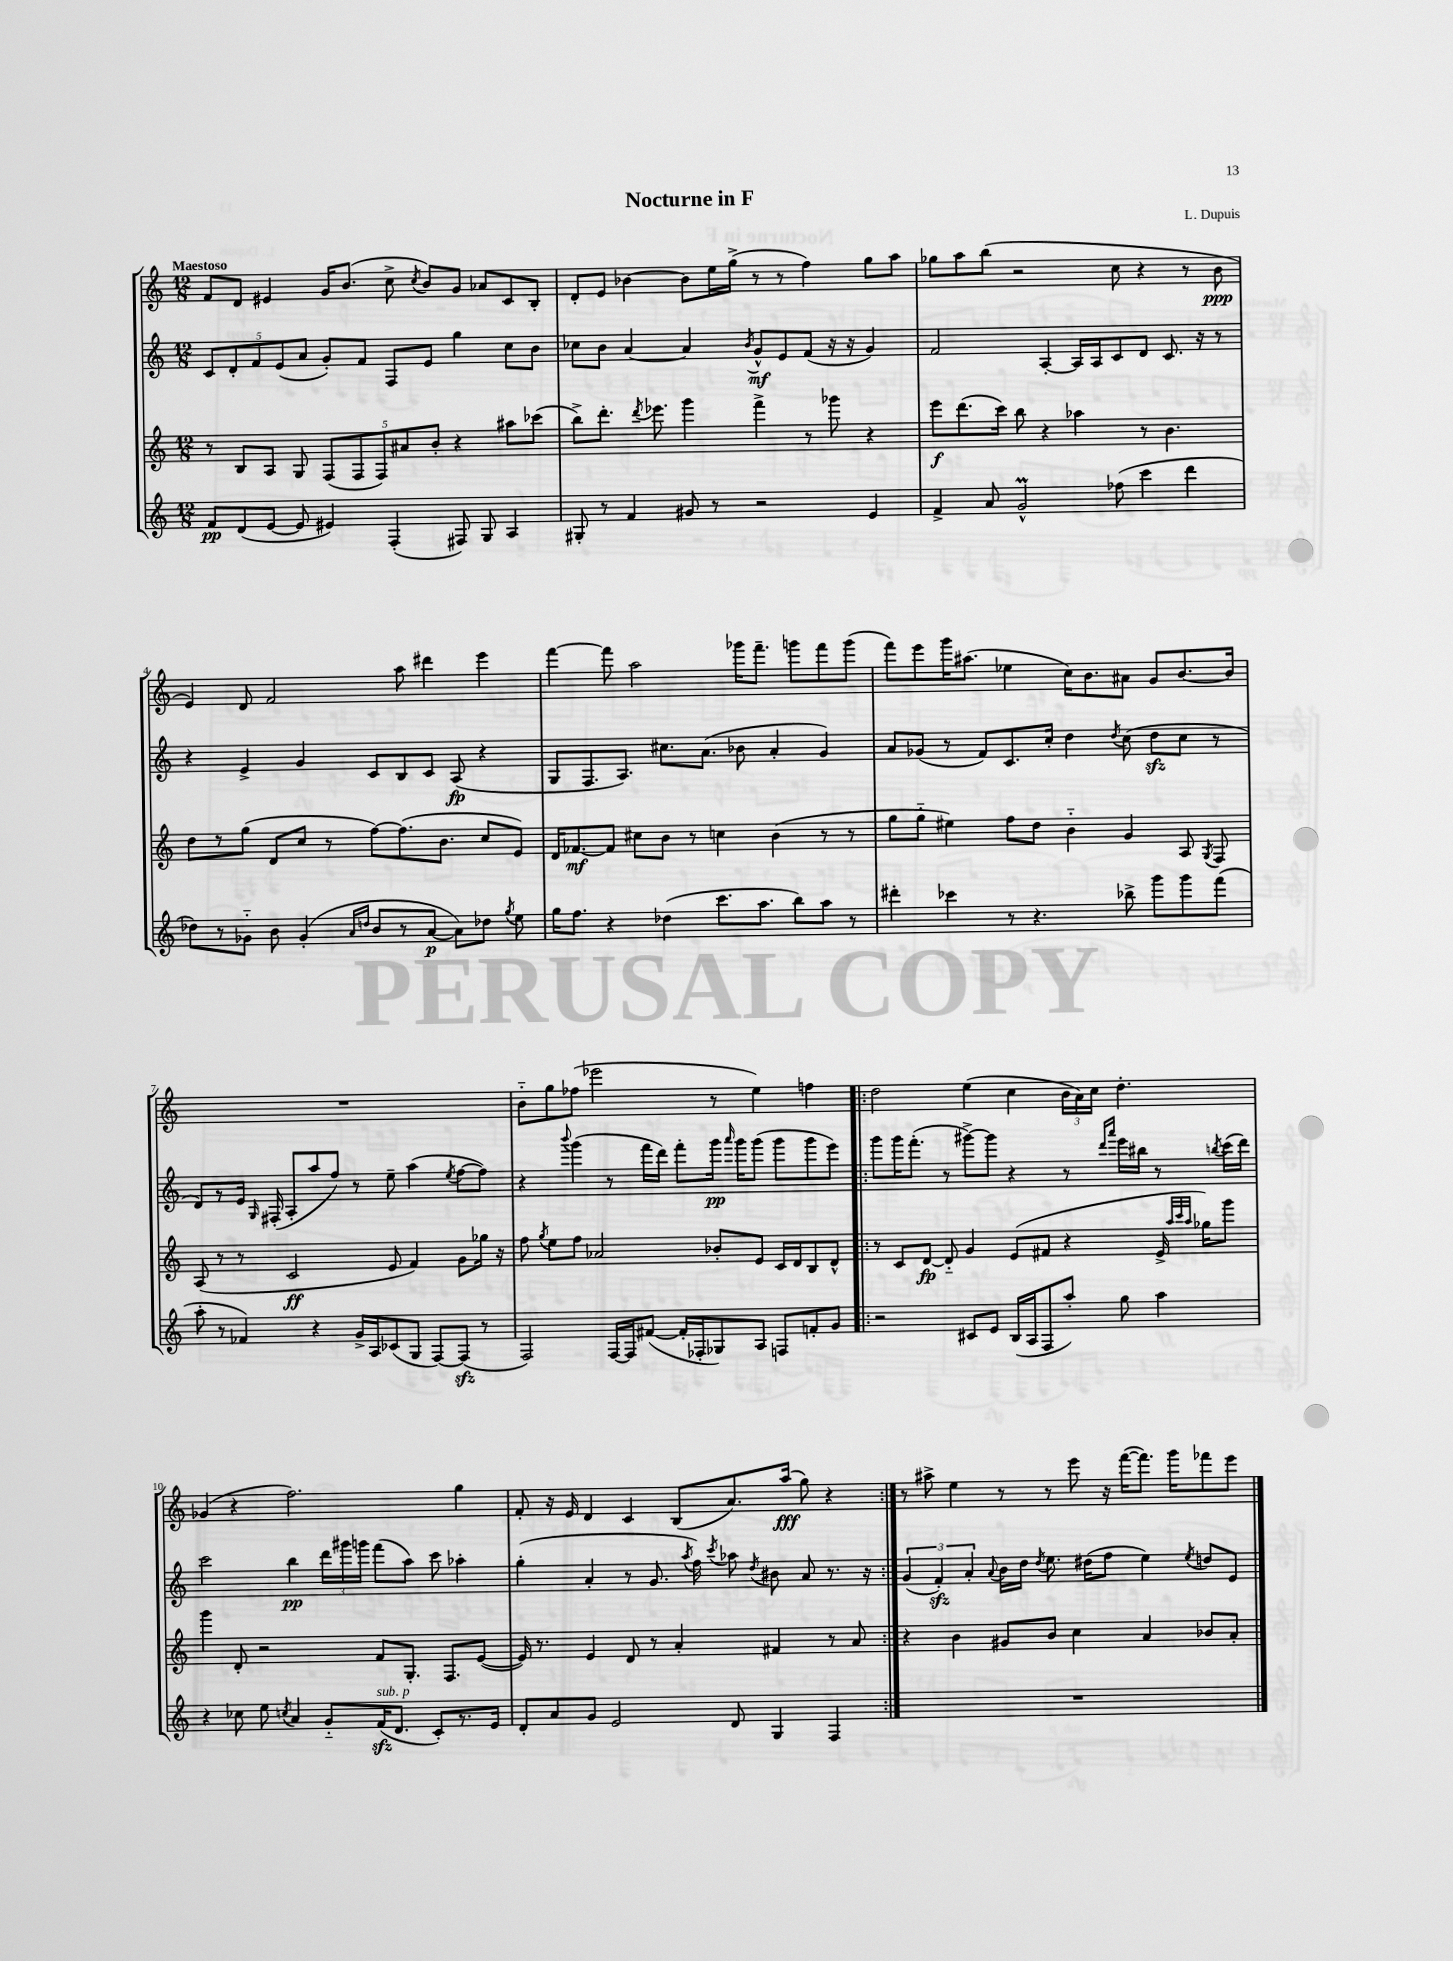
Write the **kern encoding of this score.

**kern	**kern	**kern	**kern
*staff4	*staff3	*staff2	*staff1
*clefG2	*clefG2	*clefG2	*clefG2
*k[]	*k[]	*k[]	*k[]
*M12/8	*M12/8	*M12/8	*M12/8
8f	8r	10c	8f
.	.	10d'	.
(8d	8B	.	8d
.	.	10f	.
[8e	8A	.	4e#
.	.	(10e	.
8e]	8G	.	.
.	.	10a	.
4e#)	(10F	8g')	16g
.	.	.	(8.b
.	10F	.	.
.	.	8f	.
.	10F)	.	.
(4F'	.	8F	8cc^
.	10a#	.	.
.	.	.	8qcc
.	.	8e	8b)
.	10b'	.	.
8F#)	4r	4gg	8g
8G	.	.	8a-
4A	8aa#	8cc	8c
.	(8ccc-	8b	8B'
=	=	=	=
8G#'	8bb^)	8cc-	8d'
8r	8.ddd'	8b	8e
4f	.	[4a	[4b-
.	8qddd	.	.
.	8.eee-	.	.
8g#	4ggg	4a]	8b-]
8r	.	.	16ee
.	.	.	(16gg^
.	.	8qb	.
2r	4fff^	8g^^	8r
.	.	8e	8r
.	8r	(8f	4ff)
.	8ggg-	16r	.
.	.	16r	.
4e	4r	4g)	8gg
.	.	.	8aa
=	=	=	=
4f^	8eee	2f	8gg-
.	(8.ddd	.	8aa
8a	.	.	(8bb
.	16ccc)	.	.
2g^^	8bb	.	2r
.	4r	[4A'	.
.	4aa-	16A]	.
.	.	16A	.
(8ff-	.	8c	8cc
4ccc	8r	8d	4r
.	4.b	8.c	.
4ddd	.	.	8r
.	.	16r	.
.	.	8r	8b
=	=	=	=
8dd-)	8dd	4r	4e)
8r	8r	.	.
8g-'~	(8gg	4e^	8d
8b	8d	.	2f
(4g-'	8cc	4g	.
.	8r	.	.
16qqa	.	.	.
16qqdd	.	.	.
8b	[8ff)	8c	.
8r	(8.ff]	8B	8aa
[8a	.	8c	4ddd#
.	8.b	.	.
8a])	.	(8A	.
8dd-	8cc	4r	4eee
8qgg	.	.	.
8ee	8e)	.	.
=	=	=	=
16gg	16d	8G	[4fff
8.ff	[8.f-	.	.
.	.	8.F	.
4r	8f-]	.	8fff]
.	.	8.A)	.
.	8cc#	.	2aa
(4dd-	8b	8.cc#	.
.	8r	.	.
.	.	(8.a	.
8.ccc	4cc	.	.
.	.	8b-	16ggg-
8.aa	.	.	8.fff~
.	(4b	4a'	.
8bb)	.	.	8ggg
8aa	8r	4g)	8fff
8r	8r	.	(8ggg
=	=	=	=
4ddd#'	8gg	8a	8fff)
.	8gg'~	(8g-	8eee
4ccc-	4ee#)	8r	16ggg
.	.	.	(8.aa#
.	.	8f)	.
8r	8ff	8.c	4ee-
4.r	8dd	.	.
.	.	16cc'	.
.	4b'~	4dd	16cc)
.	.	.	8.b
.	.	8qdd	.
8bb-^	4g	(8cc	8a#
8ggg	.	8dd	8g
8ggg	8A	8cc	[8.b
.	8qG	.	.
(8fff	8F	8r	.
.	.	.	16b]
=	=	=	=
8aa'	(8A	8d)	1.r
8r	8r	8r	.
4f-)	8r	16e	.
.	.	16qqG	.
.	.	(16F#'	.
.	2c	8A'	.
4r	.	8aa	.
.	.	8ff)	.
16g^	.	8r	.
16A	.	.	.
(8c-	8e	8ee~	.
8G	4f)	(4aa	.
[8F)	.	.	.
.	.	8qee	.
(8F]	8g	[8ff	.
8r	16gg-	8ff])	.
.	16r	.	.
=	=	=	=
2F)	8ff	4r	8b'~
.	8qgg	.	.
.	8ee	.	8gg
.	.	8qqbbb	.
.	8ff	(4ggg	(8ff-
.	2a-	.	2eee-
[16F	.	8r	.
16F]	.	.	.
([8f#	.	16fff	.
.	.	16ddd)	.
16f#']	.	8fff'	.
16F-'	.	.	.
8G-)	8b-'	16ggg	8r
.	.	16qqaaa	.
.	.	16ggg	.
8A	8e	(8ggg	4ee)
8F	16c	8ggg	.
.	16d	.	.
8f'	8B	8ggg	4ff
8g	8d^^	8eee)	.
=!|:	=!|:	=!|:	=!|:
2r	8r	8ggg	2dd
.	8c	16ggg	.
.	.	(8.fff'	.
.	[8d	.	.
.	8d'~]	8r	.
8c#	4g	[8ggg#^)	(4ee
8e	.	8ggg#]	.
(16B	(8e	4r	4cc
16A	.	.	.
8F	8f#	.	.
8aa')	4r	8r	24b
.	.	.	24a)
.	.	.	24cc
.	.	16qqddd	.
.	.	16qqaaa	.
8gg	.	16eee	4.dd'
.	.	16bb#	.
4aa	16e^	8r	.
.	32qqaa	.	.
.	32qqccc	.	.
.	32qqaa	.	.
.	16gg-)	.	.
.	.	8qbb	.
.	8ggg	(16ccc	.
.	.	16ddd)	.
=	=	=	=
4r	4ggg	2ccc	(4g-
8cc-	8d'	.	4r
8ee	2r	.	.
8qcc	.	.	.
4a	.	4bb	2.ff)
8g'~	.	24ddd	.
.	.	24ggg#	.
.	.	24ggg	.
(16f	8f	(8fff	.
8.d	.	.	.
.	8.G'	8aa)	.
8c')	.	8ccc	.
.	8.F	.	.
8.r	.	4aa-'	4gg
.	([8e	.	.
16e	.	.	.
=	=	=	=
8d'	16e])	(4gg'	8f'
.	8.r	.	.
8a	.	.	16r
.	.	.	16e
8g	4e	4a'	4d
2e	.	.	.
.	8d	8r	4c
.	8r	8.g	.
.	4a'	.	(8B
.	.	8qaa	.
.	.	16ff)	.
.	.	8qccc	.
8d	.	8aa-	8.a)
.	.	8qdd	.
4G	4f#	8b#	.
.	.	.	(16aa
.	.	8a	8gg)
4F	8r	8.r	4r
.	8a	.	.
.	.	16r	.
=:|!	=:|!	=:|!	=:|!
1.r	4r	(6g	8r
.	.	.	8aa#^
.	.	6f')	.
.	4b	.	4ee
.	.	6a'	.
.	.	8qqa	.
.	8g#	16b	8r
.	.	16dd	.
.	.	8qdd	.
.	8b	8.ee	8r
.	4cc	.	8eee
.	.	(16dd#	.
.	.	8ff	16r
.	.	.	([16fff
.	4a	4ee)	8.fff])
.	.	.	16ggg
.	.	8qee	.
.	8b-	8dd	8fff-
.	8a'	8e	8eee
==	==	==	==
*-	*-	*-	*-
